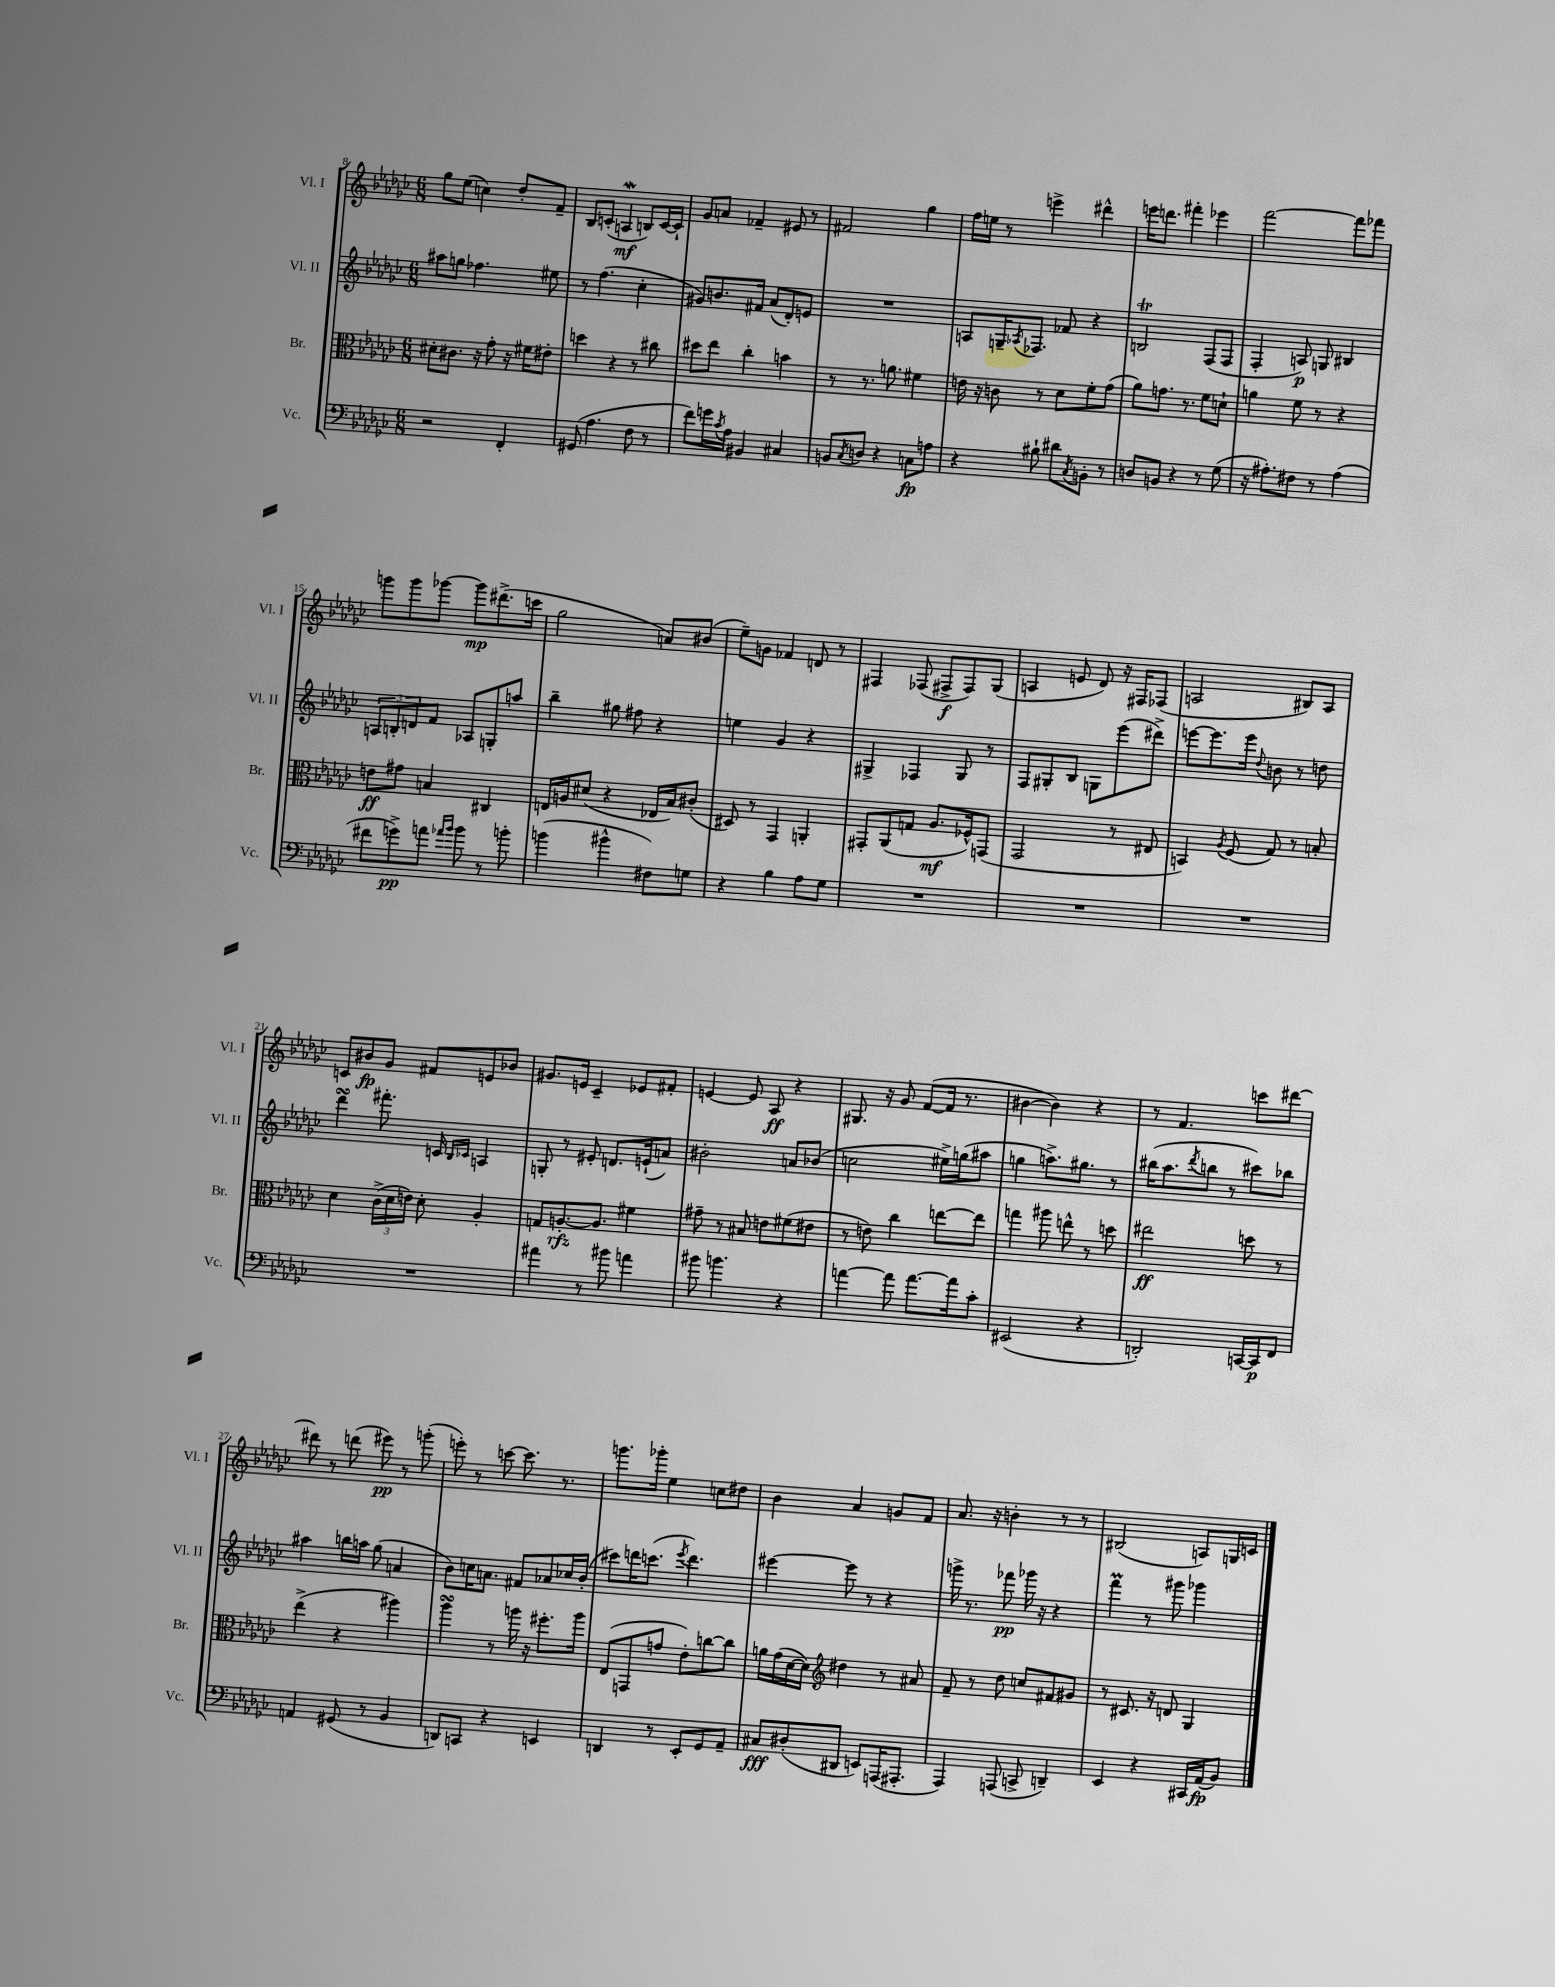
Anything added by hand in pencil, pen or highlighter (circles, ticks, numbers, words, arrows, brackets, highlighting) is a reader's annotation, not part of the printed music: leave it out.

**kern	**kern	**kern	**kern
*staff4	*staff3	*staff2	*staff1
*clefF4	*clefC3	*clefG2	*clefG2
*k[b-e-a-d-g-c-]	*k[b-e-a-d-g-c-]	*k[b-e-a-d-g-c-]	*k[b-e-a-d-g-c-]
*M6/8	*M6/8	*M6/8	*M6/8
2r	8d#'\L	8aa#\L	8gg-\L
.	8.c#\J	8gg\J	(8ee-\J
.	.	4.ff-\	4cc\)
.	16r	.	.
.	8g-'\	.	.
4FF'/	16r	.	8dd-'/L
.	16f#\LK	.	.
.	8e#'\J	8ee#\	8f~/J
=	=	=	=
(8GG#/	4dd\	8r	8B-/L
4.A-\	.	(4.ff\	(8c'/J
.	4r	.	4A/
8F\	8r	4cc-'\	8B/L)
8r	8cc#\	.	[16c/L
.	.	.	16c`/]JJ
=	=	=	=
8f\L)	8dd#\L	8g#/L)	8g-/L
16g\L	8ee-\J	8.b/	8a/J
8qc-/	.	.	.
16A-\JJ	.	.	.
4BB#/	4cc-'\	.	4f-~/
.	.	16f#/Jk	.
.	.	(8a-/L	.
4C#/	4b\	8d-'/)	8e#/
.	.	8e/J	8r
=	=	=	=
8BB/L	8r	2.r	2f#/
8qC-/	.	.	.
8D/J	8.r	.	.
4r	.	.	.
.	8.a\	.	.
8C\L	4f#\	.	4gg-\
8A\J	.	.	.
=	=	=	=
4r	16e\	8A/L	16ff\LL
.	16r	.	16ee\JJ
.	8c\	16G~/K	8r
.	.	8qA-/	.
.	.	8.F-/J	.
8B#`\	8r	.	4eee^\
8d#\L	8d-\L	8f-/	.
8qC-/	.	.	.
8BB'\J	8f'\	4r	4ddd#^^\
8r	(8g-\J	.	.
=	=	=	=
8D/L	8a-\L)	2B/	16eee\LK
.	.	.	8.ddd\J
8BB/J	8.g\J	.	.
4r	.	.	4fff#'\
.	8.r	.	.
8r	8f\L	(8F/L	4eee-\
(8G-\	8d`\J	8F/J	.
=	=	=	=
16r	4a\	4F'/	[2fff\
8.A#'\L)	.	.	.
8F#\J	8f\	8A/)	.
8r	8r	8G/	.
(4A#\	4r	4B#/	8fff\]L
.	.	.	8fff-\J
=	=	=	=
8f#\L	8e\L	12A/L	8ggg\L
.	.	12B'/	.
8g^\)	8g#\J	.	8ggg\
.	.	12d/	.
8a\J	4B/	8f/J	[8ggg-\J
16qqa-/LL	.	.	.
16qqb-/JJ	.	.	.
8b-\	.	8A-/L	8ggg-\]L
8r	4C#/	8G'/	(8.ddd#^\
8b'\	.	8aa/J	.
.	.	.	16ccc\Jk
=	=	=	=
(4b\	16E/LL	4bb-~\	2gg-\
.	16A/J	.	.
.	(8d#/J	.	.
4b#^^\	4r	8gg#\	.
.	.	8ff#\	.
8F#\L)	16E-/LL	4r	8a/L)
.	16B-/J)	.	.
8G\J	(8c#'/J	.	(8b#/J
=	=	=	=
4r	8D#/)	4ee\	8ee-~\L)
.	8r	.	8g\J
4B-\	4GG-/	4g-/	4f-/
8A-\L	4AA'/	4r	8d/
8G-\J	.	.	8r
=	=	=	=
2.r	8GG#'/L	4G#^/	4F#/
.	(8AA-/	.	.
.	8G/J	4F-/	(8F-/
.	8.A-/L	.	8F#^/L
.	.	8G#/	8F#/)
.	16F-^^/k)	.	.
.	(8GG/J	8r	(8G-/J
=	=	=	=
2.r	2GG-/	8F/L	4A/
.	.	8G#'/	.
.	.	8B-/J	8e/
.	.	8G\L	8d-/)
.	8r	(8eee-\	16r
.	.	.	16F#/LK
.	8E#/	8ddd#^\J)	(8F-/J
=	=	=	=
2.r	4BB/)	[8eee\L	2A/
.	.	8.eee\]	.
.	8qA-/	.	.
.	(8F/	.	.
.	.	16eee\Jk	.
.	.	8qqdd-/	.
.	8G-/)	8b\	.
.	8r	8r	8B#/L)
.	8B'/	8dd\	8A/J
=	=	=	=
2.r	4d-\	4ddd-\	8c/L
.	.	.	8b#/
.	(24c-^\LL	8.fff#'\	8g-/J
.	24d-\	.	.
.	24e\JJ)	.	.
.	8d-'\	.	8f#/L
.	.	16c/	.
.	.	16qqB-/LL	.
.	.	16qqc-/JJ	.
.	4A-'/	4A/	8e/
.	.	.	8b-/J
=	=	=	=
4a#\	8G/L	8G'/	8.g#/L
.	[8.A'/	8r	.
.	.	.	16e/Jk
8r	.	8e#'/	4c-~/
.	8.A/]J	.	.
8b#\	.	8.d/L	.
4a\	4f#\	.	8e-/L
.	.	(16e`/k	.
.	.	8a/J)	8f#'/J
=	=	=	=
8b#\	8g#~\	2b#'\	[4e/
4.b\	8r	.	.
.	8B#/	.	8e/]
.	8e\L	.	8A-/
4r	(8f#\	8a/L	4r
.	8e#\J	(8b-/J	.
=	=	=	=
[4a\	8r	2cc\	8.G#/
.	8e\)	.	.
.	.	.	16r
8a\]	4cc-\	.	8g-/
[8.a\L	.	.	([8f/L
.	[8ee\L	16ee#^\LL)	16f/]Jk
16a\]k	.	(16gg\J	8.r
8c-'\J	8ee\]J	8aa#\J	.
=	=	=	=
(2EE#/	4gg\	4gg\	[4b#\
.	8aa#\	8.aa^\L)	4b#\])
.	8ee^^\	.	.
.	.	8.gg#\J	.
4r	8r	.	4r
.	8dd\	8r	.
=	=	=	=
2DD'/)	2ee#\	(16bb#\LK	8r
.	.	8.aa-\	.
.	.	.	4.f/
.	.	8qddd-/	.
.	.	8bb\J	.
.	.	8r	.
[16CC/LL	8dd\	8ccc#\L)	8ccc\L
16CC/]J	.	.	.
8FF/J	8r	8bb-\J	[8ddd#\J
=	=	=	=
4AA/	(4ee-^\	4aa#\	8ddd#\]
.	.	.	8r
(8GG#/	4r	16bb\LL	(8ddd\
.	.	16aa\JJ	.
8r	.	(8gg-\	8eee#\)
4BB-/	4aa#\)	4a/	8r
.	.	.	(8ggg'\
=	=	=	=
8DD/L)	4aa-\	8b-\L)	8eee'\)
8CC/J	.	16cc\K	8r
.	.	8.a\J	.
4r	8r	.	[8ccc\
.	16aa\	8f#/L	8.ccc\]
.	16r	.	.
4EE/	8.ff#'\L	8a-/	.
.	.	.	8.r
.	.	16cc-/L	.
.	16aa\Jk	(16b-'/JJ	.
=	=	=	=
4DD/	(8E-/L	8ccc#\L)	8.ggg\L
.	8GG/	16ddd\K	.
.	.	(8.ccc\J	16ggg-'\Jk
8r	8g/J	.	4ee-\
.	.	8qeee-/	.
8EE-'/L	8e-'\L)	4.ddd\)	.
8GG-/	[8cc\	.	8cc\L
8AA-~/J	8cc\]J	.	8dd#\J
=	=	=	=
8C#/L	16a\LL	[4eee#\	4b-\
.	(16g-\	.	.
(8D#'/	[16d-\	.	.
.	16d-\]JJ)	.	.
*	*clefG2	*	*
8DD#/J	4dd#\	8eee#\]	4a-/
8EE/L)	.	8r	.
(16AAA/K	8r	4r	8g/L
8.AAA#'/J	.	.	.
.	8a#/	.	8f/J
=	=	=	=
4AAA-/)	8f~/	16ggg^\	8.a-/
.	.	8.r	.
.	8r	.	.
.	.	.	16r
(8AAA/	8dd-\	8fff-\	4b'\
8CC^/	8cc/L	16ggg-\	.
.	.	16r	.
4DD~/)	8f#/	4r	8r
.	8g#/J	.	8r
=	=	=	=
4EE-/	8r	4fff\	(2B#/
.	8.c#/	.	.
4r	.	8r	.
.	16r	.	.
.	8d/	8ggg#\	.
16CC#/LL	4G-/	4ggg-\	8A/L)
(16AA-/J	.	.	.
8BB-/J)	.	.	16G/L
.	.	.	16c/JJ
==	==	==	==
*-	*-	*-	*-
